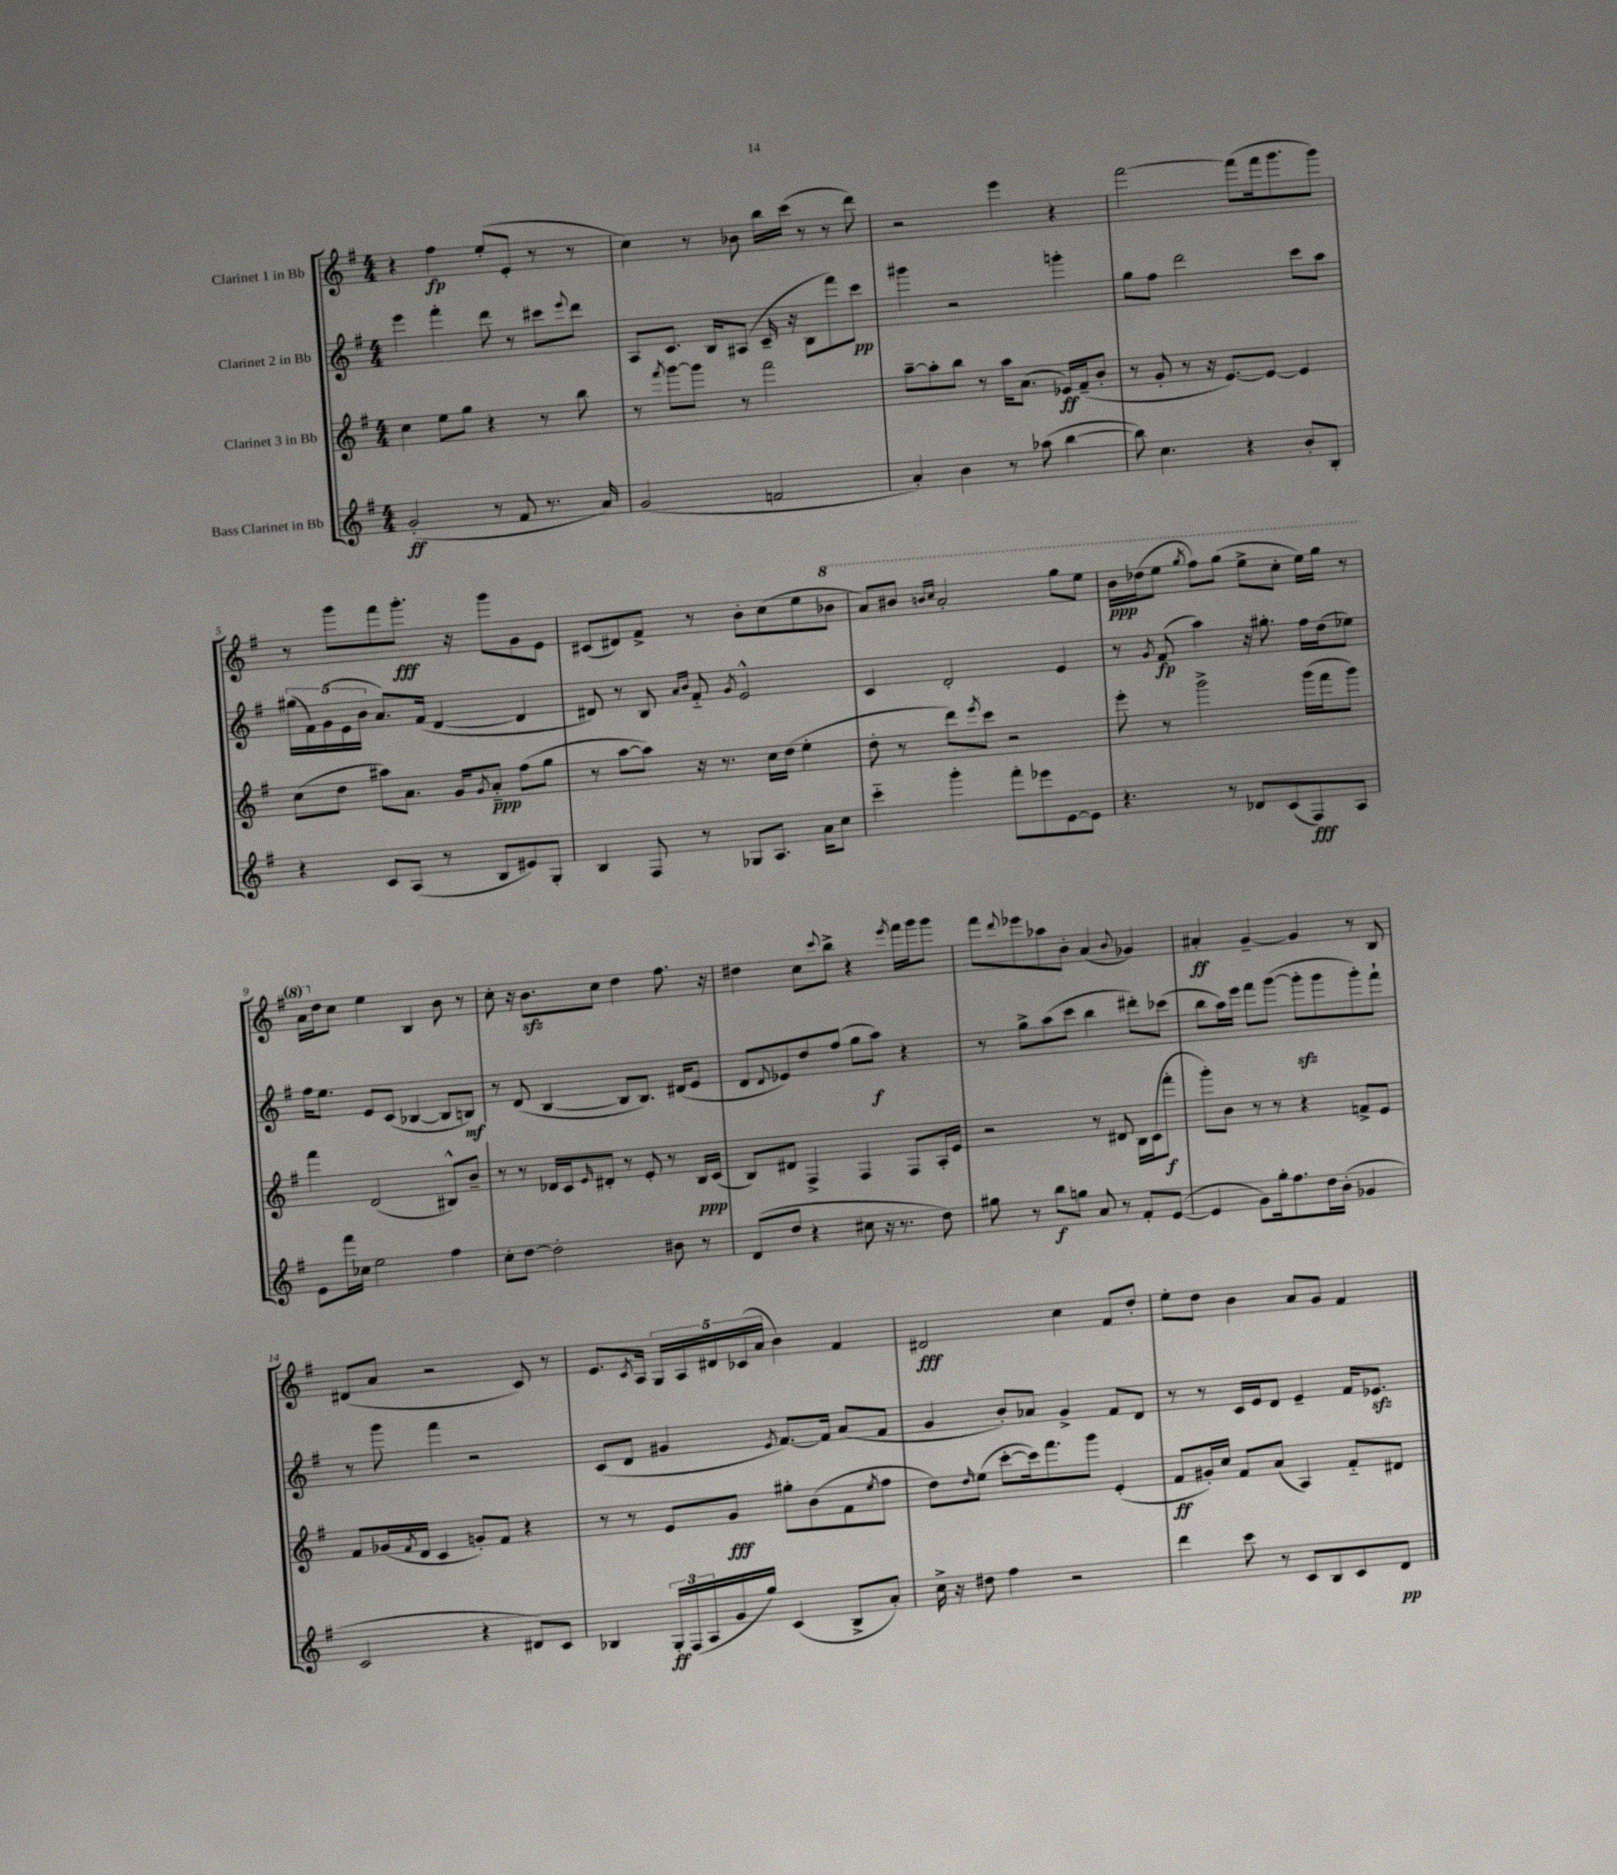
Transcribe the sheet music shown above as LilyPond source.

<<
\new StaffGroup <<
\new Staff = "s0" \with { instrumentName = "Clarinet 1 in Bb" } {
    \clef treble \key g \major \numericTimeSignature \time 4/4
    r4 fis''4\fp e''8-.( e'8-. r8 r8 |
    c''4) r8 bes'8 b''16 c'''16( r8 r8 d'''8) |
    r2 e'''4 r4 |
    fis'''2~ fis'''8( fis'''16 g'''8. g'''8) |
    r8 g'''8 fis'''8 g'''8.-.\fff r16 g'''8 g'8 e'8 |
    cis'8( dis'8) fis'8-> r8 b'8-. c''8( e''8 \ottava #1 bes''8 |
    a''8) bis''8 \grace { b''16 c'''16 } a''2-. g'''8 e'''8 |
    b''16\ppp des'''16( e'''8 \acciaccatura { g'''8 } fis'''8) g'''8( e'''8-> c'''8-. e'''16) g'''16 r8 |
    a''16 \ottava #0 d''16 c''8 e''4 b4 b'8 r8 |
    c''8-. r16 b'8.\sfz c''8 d''4 fis''8. r16 |
    dis''4 c''8 \appoggiatura { c'''8 } b''8-> r4 \acciaccatura { e'''8 } fis'''16 g'''16 g'''8 |
    fis'''8 \appoggiatura { d'''8 } ees'''8 aes''8 b'8-. a'4( \appoggiatura { b'8 } ges'4) |
    ais'4-.\ff g'4~-- g'4 r8 b8 |
    dis'8( a'8 r2 c'8) r8 |
    e'8. \acciaccatura { c'8 } a16 \tuplet 5/4 { g16 a16 dis'16 ces'16( a'16 } b'4) fis'4 |
    dis'2\fff c''4 fis'8 d''8-. |
    e''8-. d''8 b'4 a'8 g'8 fis'4 \bar "|." |
}
\new Staff = "s1" \with { instrumentName = "Clarinet 2 in Bb" } {
    \clef treble \key g \major \numericTimeSignature \time 4/4
    e'''4 fis'''4-. d'''8 r8 cis'''8 \appoggiatura { e'''8 } d'''8 |
    a8 c'8. b16 ais8( c'16-- r16 b8 fis'''8) c'''8\pp |
    gis'''4 r2 g'''4-. |
    g''8 fis''8 d'''2 c'''8 a''8 |
    \tuplet 5/4 { gis''16( fis'16) g'16( e'16 b'16 } a'8.) fis'16( d'4~ d'4 |
    dis'8) r8 b8 \grace { a'16 b'16 } fis'8-_ \acciaccatura { g'8 } e'2-^ |
    c'4 d'2-. e'4 |
    r8 \acciaccatura { g'8 } fis'8\fp( a''4) r16 gis''8.-. fis''16 d''16( ees''8) |
    fis''16 e''8. e'8 c'8( bes4~ bes8 b8\mf) |
    r8 d'8( b4~ b8 b8.) dis'16( e'8 |
    d'8 \appoggiatura { d'8 } ees'8) d''8 fis''8( g''8 a''8\f) r4 |
    r8 g''8-> a''8( c'''8 b''4 dis'''8-.) ces'''8( |
    b''8 a''16) e'''16 fis'''8 g'''8~( g'''8-.\sfz g'''8 g'''8-.) fis'''8-! |
    r8 g'''8 fis'''4 r2 |
    c'8( d'8 gis'4 \acciaccatura { e'8 } fis'8.~) fis'16 a'8( fis'8 |
    g'4 b'8-.) aes'8 g'4-> fis'8 d'8 |
    r8 r8 c'16 e'16 d'8 e'4-- fis'16 ees'8.\sfz \bar "|." |
}
\new Staff = "s2" \with { instrumentName = "Clarinet 3 in Bb" } {
    \clef treble \key g \major \numericTimeSignature \time 4/4
    c''4 e''8 g''8 r4 r8 b''8 |
    r8 \acciaccatura { fis'''8 } g'''8~ g'''8 r8 fis'''2 |
    a''8~-- a''8-. b''8 r8 a''16 a'8.( ees'16\ff) fis'16--( b'8-. |
    r8 g'8-. r8 r16 e'8.~) e'8~ e'4 |
    c''8( d''8 ais''8) a'8. g'16 \acciaccatura { g'8 } a'8-_\ppp fis''8( g''8 |
    r8 a''8~ a''8) r16 r8. c''16 d''16( e''4-. |
    d''8-. r8 d'''8) \acciaccatura { e'''8 } c'''8 r2 |
    e'''8-. r8 g'''2-> g'''16( fis'''16 g'''8) |
    fis'''4 d'2( bis8-^) b'8-- |
    r8 r8 des'16 c'16 \grace { e'16 } dis'8-. r8 e'8-. r8 b16\ppp c'16( |
    b8) dis'8 fis4-> fis4 fis8 a16-. e'16 |
    r2 r8 dis'8 b16 c'16( fis'''8-.\f |
    g'''8-.) b'8 r8 r8 r4 f'8-> e'8 |
    fis'8 ges'16( \acciaccatura { fis'8 } d'16 c'4 g'8-.) fis'8 r4 |
    r8 r8 e'8 g'8\fff gis''8-. b'8( fis'8 \acciaccatura { e''8 } fis''8 |
    d''8) \grace { d''16 } e''8( c'''8~-. c'''16) fis'''8. g'''8 e'4-.( |
    fis'8\ff gis'16-.) c''16 fis'8 a'8( a4) fis'8-_ dis'8 \bar "|." |
}
\new Staff = "s3" \with { instrumentName = "Bass Clarinet in Bb" } {
    \clef treble \key g \major \numericTimeSignature \time 4/4
    g'2-.\ff( r8 fis'8 r8. a'16) |
    g'2( f'2 |
    a'4-.) b'4 r8 aes''8( b''4~ |
    b''8) c''4. r4 b'8-. b8-. |
    r4 c'8 a8( r8 b8 eis'8) g8-. |
    b4 fis8 r8 ges8 a8. a'16 c''8 |
    c'''4-_ g'''4-. fis'''8-. ees'''8 e'8~ e'8 |
    r4. r8 des'8 c'8( fis8\fff) a8 |
    e'8 fis'''16 ces''16 e''2 fis''4 |
    c''8-. d''8~ d''2-. bis'8 r8 |
    d'8( d''8 r4 cis''8 r16 r8. d''8) |
    gis''8 r8 b''8\f g''8 a'8 r8 fis'8-. e'8~( |
    e'4 g'8) g''16-. fis''8. d''16 b'16-.( ges'4 |
    c'2 r4 dis'8) c'8 |
    bes4 \tuplet 3/2 { g16-.\ff fis16( a16 } g'16 g''16) c'4( bes8-> a'8-.) |
    c''16-> r16 dis''8 fis''4 r2 |
    d'''4 c'''8 r8 c'8 b8 c'8 d'8\pp \bar "|." |
}
>>
>>
